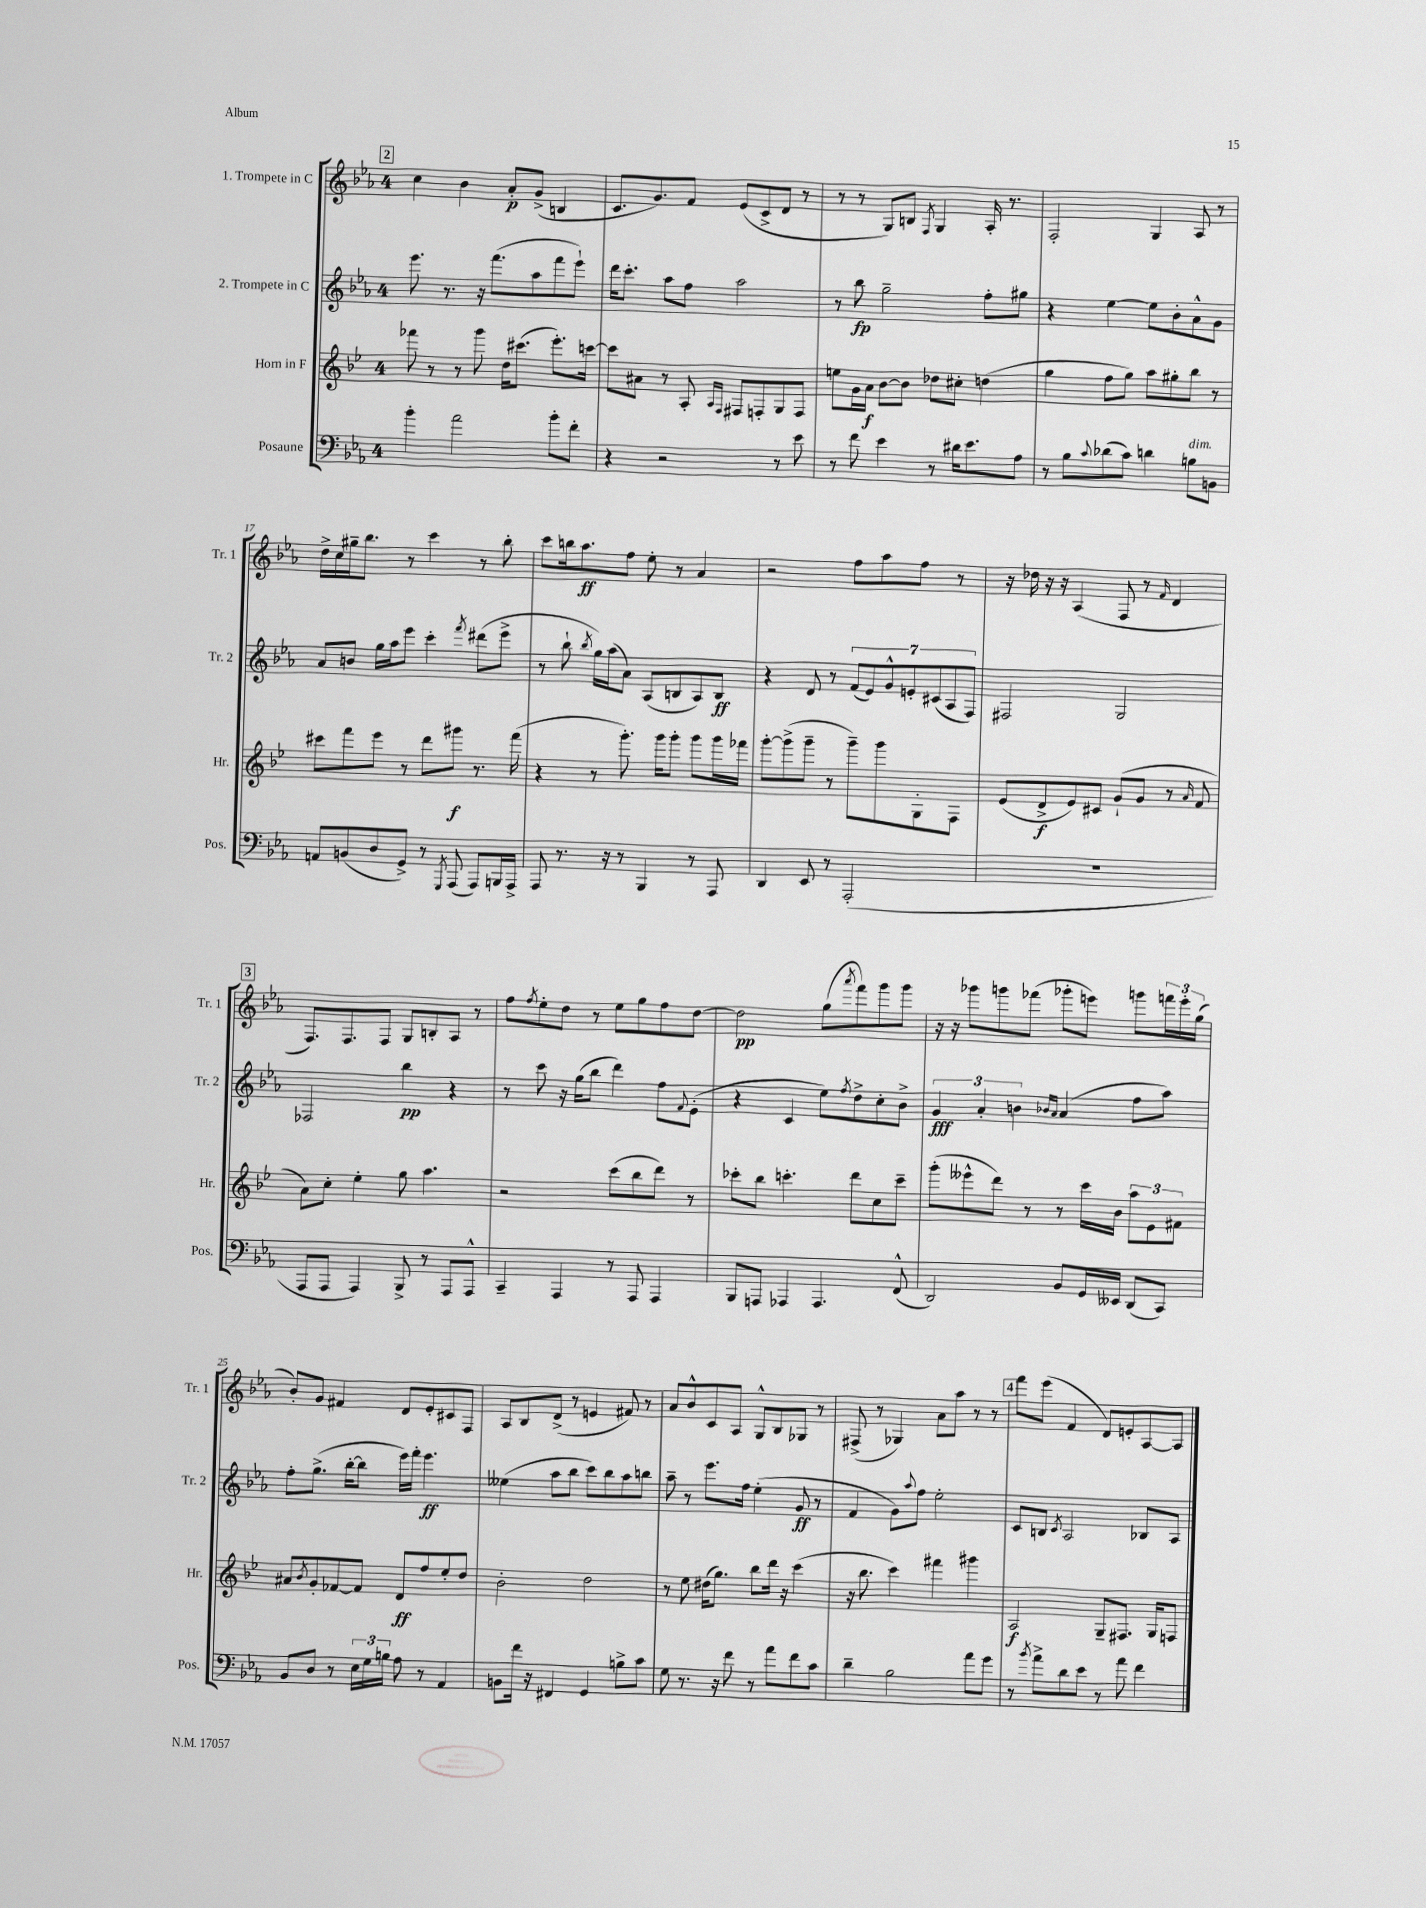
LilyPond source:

<<
\new StaffGroup <<
\new Staff = "s0" \with { instrumentName = "1. Trompete in C" shortInstrumentName = "Tr. 1" } {
    \clef treble \key ees \major \once \override Staff.TimeSignature.style = #'single-digit \time 4/4
    \mark \markup { \box "2" } c''4 bes'4 aes'8-.\p g'8->( b4 |
    c'8. g'8.) f'8 ees'8( c'8-> d'8 r8 |
    r8 r8 g8) b8 \acciaccatura { f8 } g4 aes16-. r8. |
    f2-. g4 aes8 r8 |
    d''16-> c''16 gis''16-- bes''8. r8 c'''4 r8 bes''8-. |
    c'''8 b''16 aes''8.\ff f''8 ees''8-. r8 aes'4 |
    r2 f''8 aes''8 f''8 r8 |
    r16 des''16 r16 r16 aes4( f8 r8 \grace { f'16 } d'4 |
    \mark \markup { \box "3" } f8.) f8. f8 g8 b8-. aes8 r8 |
    f''8 \acciaccatura { f''8 } ees''8-. d''8 r8 ees''8 g''8 f''8 d''8~ |
    d''2\pp g''8( \acciaccatura { aes'''8 } f'''8) g'''8 g'''8 |
    r16 r16 ges'''8 g'''8 fes'''8( ges'''8-. e'''8) g'''8 \tuplet 3/2 { f'''16 e'''16-. g''16( } |
    bes'8-.) g'8 fis'4 d'8 ees'8-. cis'8 f8 |
    aes8 bes8 d'8->( r8 e'4 fis'8) r8 |
    aes'8 bes'8-^ c'8 aes8 g8-^ bes8 ges8 r8 |
    fis8->( r8 ges4) aes'8 aes''8 r8 r8 |
    \mark \markup { \box "4" } f'''8 ees'''8( f'4 d'8) e'8-. aes8~ aes8 \bar "|." |
}
\new Staff = "s1" \with { instrumentName = "2. Trompete in C" shortInstrumentName = "Tr. 2" } {
    \clef treble \key ees \major \once \override Staff.TimeSignature.style = #'single-digit \time 4/4
    \mark \markup { \box "2" } ees'''8. r8. r16 f'''8.( aes''8 f'''8 ees'''8-!) |
    d'''16 c'''8.-. aes''8 f''8 aes''2 |
    r8 bes''8\fp g''2-- f''8-. gis''8 |
    r4 ees''4~ ees''8 bes'8-. aes'8-^ g'8 |
    aes'8 b'8 g''16 aes''16 ees'''8 c'''4-. \acciaccatura { f'''8 } dis'''8( ees'''8-> |
    r8 bes''8-! \acciaccatura { bes''8 } g''16) aes''16( aes'8) aes8( b8 aes8) b8\ff |
    r4 d'8 r8 \tuplet 7/4 { f'8( ees'8) g'8-^ e'8-. cis'8( aes8 f8) } |
    fis2 g2 |
    \mark \markup { \box "3" } fes2 bes''4\pp r4 |
    r8 c'''8 r16 g''16( bes''8 d'''4) f''8 \appoggiatura { f'8 } ees'8-.( |
    r4 c'4 ees''8) \acciaccatura { f''8 } d''8-> c''8-. bes'8-> |
    \tuplet 3/2 { g'4\fff aes'4-. b'4 } \grace { bes'16 aes'16 } aes'4( f''8 aes''8) |
    f''8-. g''8.->( bes''16~-. bes''8 ees'''16) f'''16-. ees'''4.\ff |
    eeses''4( aes''8 bes''8 c'''8) bes''8 aes''8 b''8 |
    aes''8-- r8 ees'''8. f''16 ees''4-.( g'8\ff r8 |
    f'4 g'8) \appoggiatura { aes''8 } f''8 ees''2-. |
    \mark \markup { \box "4" } c'8 b8 \acciaccatura { c'8 } aes2 bes8 aes8 \bar "|." |
}
\new Staff = "s2" \with { instrumentName = "Horn in F" shortInstrumentName = "Hr." } {
    \clef treble \key bes \major \once \override Staff.TimeSignature.style = #'single-digit \time 4/4
    \mark \markup { \box "2" } fes'''8 r8 r8 g'''8 d''16 cis'''8.( ees'''8.-.) c'''16~ |
    c'''8 ais'8 r8 a8-. \grace { a16 f16 } fis8 f8-. g8 f8 |
    e''8 g'16 a'16\f bes'8~ bes'8 des''8 cis''8-. d''4( |
    g''4 f''8 g''8) a''8 gis''8-. bes''8 r8 |
    cis'''8 f'''8 ees'''8 r8 d'''8 gis'''8\f r8. f'''16( |
    r4 r8 g'''8.-.) g'''16 g'''8-. g'''8 g'''16 fes'''16 |
    g'''8~-. g'''8->( g'''8-- r8 g'''8--) g'''8 g8-. f8 |
    ees'8( d'8->\f ees'8) cis'8 g'8-!( g'8 r8 \grace { a'16 } f'8 |
    \mark \markup { \box "3" } a'8) c''8-. ees''4-. g''8 a''4. |
    r2 c'''8( bes''8 d'''8) r8 |
    ces'''8-. bes''8 c'''4.-. d'''8 c''8 c'''8-- |
    g'''8-.( eeses'''8-^ d'''8) r8 r8 c'''16 bes'16 \tuplet 3/2 { a''8 ees'8 fis'8 } |
    ais'8 \acciaccatura { bes'8 } g'8-. fes'8~ fes'8 d'8\ff f''8 ees''8-. d''8 |
    bes'2-. d''2 |
    r8 ees''8 dis''16( g''8.) bes''8 d'''16 r16 c'''4( |
    r16 bes''8. c'''4) fis'''4 gis'''4 |
    \mark \markup { \box "4" } a2\f g8-- fis8. g16 f8 \bar "|." |
}
\new Staff = "s3" \with { instrumentName = "Posaune" shortInstrumentName = "Pos." } {
    \clef bass \key ees \major \once \override Staff.TimeSignature.style = #'single-digit \time 4/4
    \mark \markup { \box "2" } bes'4-. aes'2 bes'8-. f'8-. |
    r4 r2 r8 ees'8 |
    r8 f'8 ees'4 r8 dis'16 ees'8. aes8 |
    r8 bes8 \appoggiatura { c'8 } des'8( c'8) d'4 b8^\markup { \italic "dim." } b,8 |
    a,8 b,8( d8 g,8->) r8 \acciaccatura { g,,8 } aes,,8( aes,,8) b,,16 aes,,16-> |
    aes,,8 r8. r16 r8 bes,,4 r8 aes,,8 |
    d,4 ees,8 r8 aes,,2-.( |
    R1 |
    \mark \markup { \box "3" } aes,,8 aes,,8 aes,,4) bes,,8-> r8 aes,,8 aes,,8-^ |
    c,4-- aes,,4 r8 aes,,8 aes,,4 |
    bes,,8 a,,8 aes,,4 aes,,4. f,8-^( |
    d,2) bes,8 g,16 eeses,16 d,8( c,8) |
    bes,8 d8 r8 \tuplet 3/2 { ees16 g16 b16 } aes8 r8 aes,4 |
    b,8 f'16 r16 fis,4 g,4 b8-> c'8 |
    g8 r8. r16 f'8 r8 aes'8 f'8 c'8 |
    d'4-- bes2 aes'8 g'8 |
    \mark \markup { \box "4" } r8 \acciaccatura { bes'8 } aes'8-> d'8 ees'8 r8 aes'8 f'4 \bar "|." |
}
>>
>>
\layout { \context { \Score currentBarNumber = #13 } }
